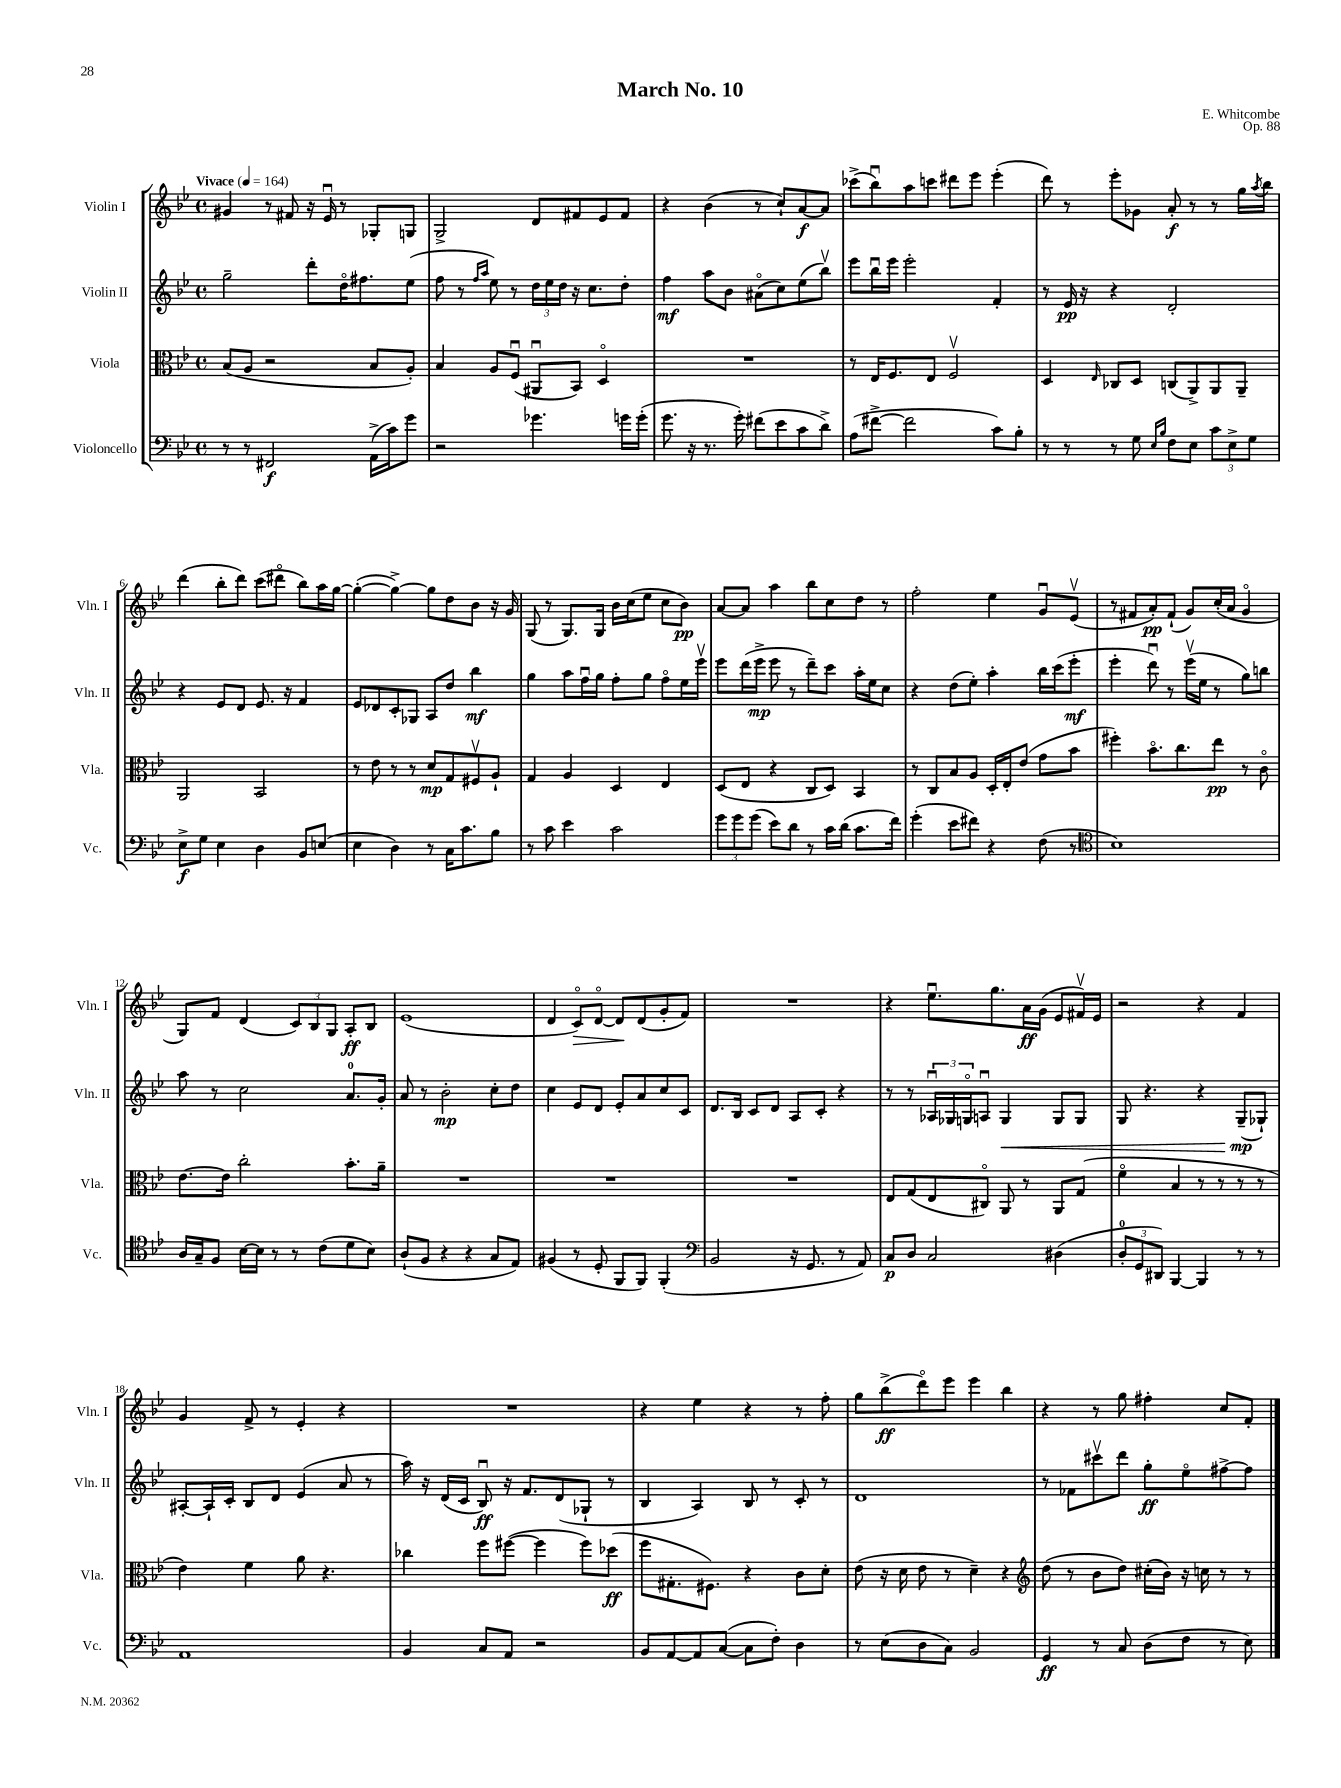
\header { title = "March No. 10" composer = "E. Whitcombe" opus = "Op. 88" }
<<
\new StaffGroup <<
\new Staff = "s0" \with { instrumentName = "Violin I" shortInstrumentName = "Vln. I" } {
    \clef treble \key bes \major \defaultTimeSignature \time 4/4 \tempo "Vivace" 4 = 164
    gis'4 r8 fis'8 r16 ees'16\downbow r8 ges8-. g8 |
    g2-> d'8 fis'8 ees'8 fis'8 |
    r4 bes'4( r8 c''8-!) a'8~\f a'8 |
    ces'''8->( bes''8\downbow) a''8 c'''8 dis'''8 ees'''8 ees'''4-.( |
    d'''8) r8 ees'''8-. ges'8 a'8-.\f r8 r8 g''16 \acciaccatura { a''8 } bes''16 |
    d'''4( bes''8-. d'''8) c'''8( dis'''8\flageolet bes''8) a''16 g''16~ |
    g''4~-.( g''4~->) g''8 d''8 bes'8 r16 g'16 |
    g8( r8 g8.) g16 bes'16 c''16( ees''8 c''8 bes'8\pp) |
    a'8~ a'8 a''4 bes''8 c''8 d''8 r8 |
    f''2-. ees''4 g'8\downbow ees'8\upbow( |
    r8 fis'8 a'8-.\pp) fis'8-!( g'8) c''16-.( a'16 g'4\flageolet |
    g8) f'8 d'4( \tuplet 3/2 { c'8) bes8 g8 } a8-.\ff bes8 |
    ees'1( |
    d'4 c'8\flageolet\>) d'8~\flageolet d'8\! d'8( g'8-. f'8) |
    R1 |
    r4 ees''8.\downbow g''8. a'16\ff g'16( ees'8 fis'16\upbow) ees'16 |
    r2 r4 f'4 |
    g'4 f'8-> r8 ees'4-. r4 |
    R1 |
    r4 ees''4 r4 r8 f''8-. |
    g''8 bes''8->\ff( d'''8\flageolet) ees'''8 ees'''4 bes''4 |
    r4 r8 g''8 fis''4-. c''8 f'8-. \bar "|." |
}
\new Staff = "s1" \with { instrumentName = "Violin II" shortInstrumentName = "Vln. II" } {
    \clef treble \key bes \major \defaultTimeSignature \time 4/4
    g''2-- d'''8-. d''16\flageolet fis''8. ees''8( |
    f''8 r8 \grace { f''16 a''16 } ees''8) r8 \tuplet 3/2 { d''16 ees''16 d''16 } r16 c''8. d''8-. |
    f''4\mf a''8 bes'8 ais'8\flageolet( c''8) ees''8( bes''8\upbow) |
    ees'''8 bes''16\downbow ees'''16 ees'''2-. f'4-. |
    r8 ees'16\pp r16 r4 d'2-. |
    r4 ees'8 d'8 ees'8. r16 f'4 |
    ees'8 des'8 c'8-. ges8 a8 d''8 bes''4\mf |
    g''4 a''8 f''16\downbow g''16 f''8-. g''8 f''8\flageolet ees''16 ees'''16\upbow |
    ees'''8 d'''16( ees'''16->\mp ees'''8 r8 d'''8--) c'''8 a''16-. ees''16 c''8 |
    r4 d''8( ees''8-.) a''4-. bes''16 c'''16( ees'''8-.\mf |
    ees'''4-. d'''8\downbow) r8 ees'''16\upbow( ees''16 r8 g''8) b''8 |
    a''8 r8 c''2 a'8.-0 g'16-. |
    a'8 r8 bes'2-.\mp c''8-. d''8 |
    c''4 ees'8 d'8 ees'8-. a'8 c''8 c'8 |
    d'8. bes16 c'8 d'8 a8 c'8-. r4 |
    r8 r8 \tuplet 3/2 { aes16\downbow ges16 g16\flageolet } a8\downbow g4\< g8 g8 |
    g8 r4. r4 g8--\mp\!( ges8-!) |
    ais8~-. ais16-! c'16-. bes8 d'8 ees'4( a'8 r8 |
    a''16) r16 d'16( c'16 bes8\downbow\ff) r16 f'8. d'8( ges8-! r8 |
    bes4 a4) bes8 r8 c'8-. r8 |
    d'1 |
    r8 fes'8 cis'''8\upbow d'''8 g''8-.\ff ees''8\flageolet fis''8~-> fis''8 \bar "|." |
}
\new Staff = "s2" \with { instrumentName = "Viola" shortInstrumentName = "Vla." } {
    \clef alto \key bes \major \defaultTimeSignature \time 4/4
    bes8( a8 r2 bes8 a8-.) |
    bes4 a8 f8\downbow( ais,8\downbow bes,8) d4\flageolet |
    R1 |
    r8 ees16 f8. ees8 f2\upbow |
    d4 \grace { ees16 } ces8 d8 c8( a,8->) a,8 a,8-- |
    a,2 bes,2 |
    r8 ees'8 r8 r8 d'8\mp g8 fis8\upbow a8-! |
    g4 a4 d4 ees4 |
    d8( ees8 r4 c8 d8) bes,4 |
    r8 c8 bes8 a8 d16-. ees16-. ees'8( g'8 bes'8 |
    fis''4-.) bes'8.\flageolet c''8. ees''8\pp r8 c'8\flageolet |
    ees'8.~ ees'16 c''2-. bes'8.-. a'16-- |
    R1 |
    R1 |
    R1 |
    ees8 g8( ees8 cis8\flageolet) a,8 r8 a,8 g8( |
    f'4\flageolet bes4 r8 r8 r8 r8 |
    ees'4) f'4 a'8 r4. |
    ces''4 f''8 fis''8~( fis''4 fis''8) des''8\ff( |
    f''8 gis8.-. fis8.) r4 c'8 d'8-. |
    ees'8( r16 d'16 ees'8 r8 d'4--) r4 |
    \clef treble d''8( r8 bes'8 d''8) cis''16-.( bes'16) r16 c''16 r8 r8 \bar "|." |
}
\new Staff = "s3" \with { instrumentName = "Violoncello" shortInstrumentName = "Vc." } {
    \clef bass \key bes \major \defaultTimeSignature \time 4/4
    r8 r8 fis,2\f a,16->( c'16) g'8 |
    r2 ges'4. g'16 g'16-.( |
    g'8. r16 r8. g'16-.) fis'8( ees'8 c'8 d'8->) |
    a8( fis'8~-> fis'2 c'8) bes8-. |
    r8 r8 r8 g8 \grace { ees16 bes16 } f8 ees8 \tuplet 3/2 { c'8 ees8-> g8 } |
    ees8->\f g8 ees4 d4 bes,8 e8( |
    ees4 d4) r8 c16 c'8. bes8 |
    r8 c'8 ees'4 c'2 |
    \tuplet 3/2 { g'8 g'8 g'8( } ees'8) d'8 r8 c'16 d'16( c'8. f'16) |
    g'4-.( ees'8 fis'8) r4 f8( r8 |
    \clef tenor bes1) |
    a16 g16-- f8 bes16~ bes16 r8 r8 c'8( d'8 bes8) |
    a8-!( f8 r4 r4 g8 ees8) |
    fis4( r8 d8-. f,8 f,8) f,4-.( |
    \clef bass bes,2 r16 g,8. r8 a,8) |
    c8\p d8 c2 dis4( |
    \tuplet 3/2 { d8-0-. g,8 dis,8) } bes,,4~ bes,,4 r8 r8 |
    a,1 |
    bes,4 c8 a,8 r2 |
    bes,8 a,8~ a,8 c8~( c8 f8-.) d4 |
    r8 ees8( d8 c8) bes,2 |
    g,4\ff r8 c8 d8( f8 r8 ees8) \bar "|." |
}
>>
>>
